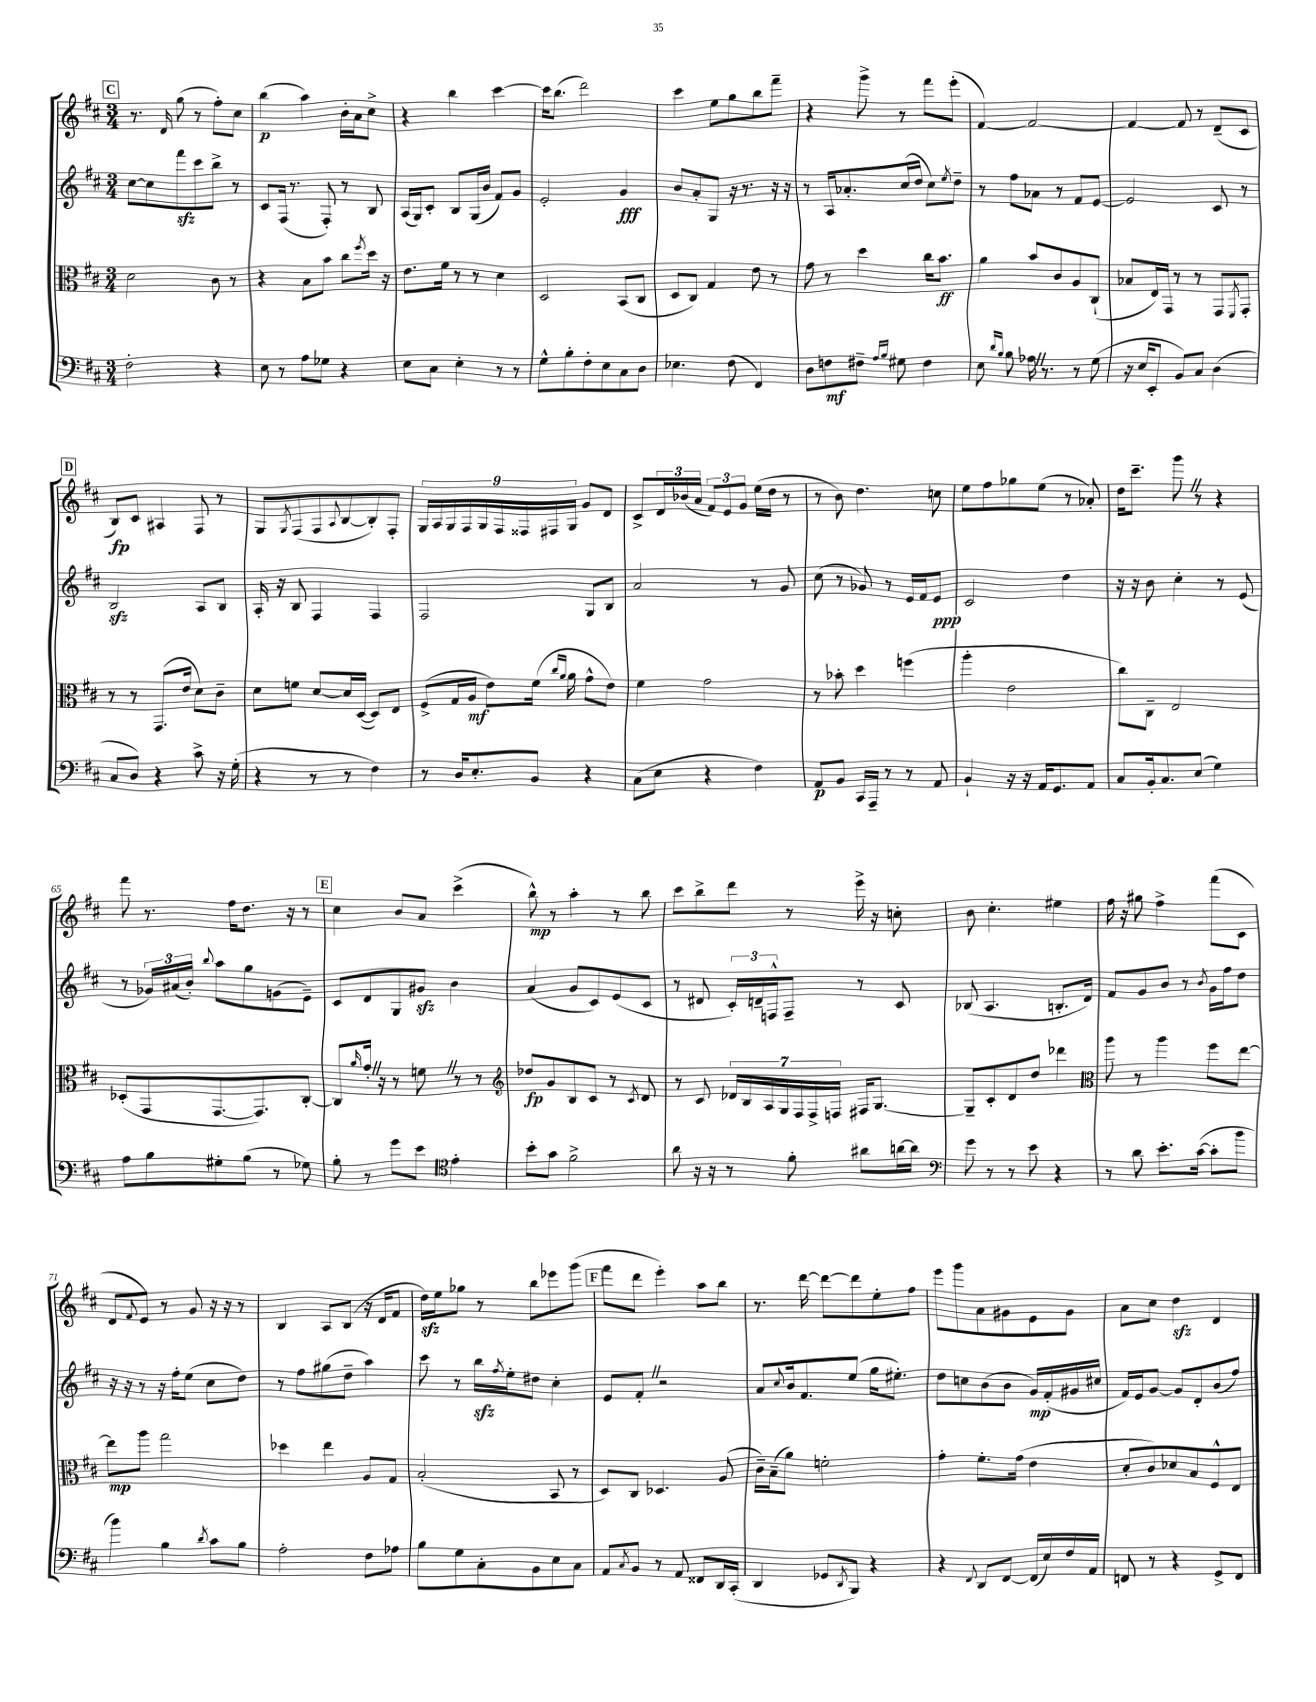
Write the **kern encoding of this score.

**kern	**kern	**kern	**kern
*staff4	*staff3	*staff2	*staff1
*clefF4	*clefC3	*clefG2	*clefG2
*k[f#c#]	*k[f#c#]	*k[f#c#]	*k[f#c#]
*M3/4	*M3/4	*M3/4	*M3/4
2F#'	2d	[8cc#	8.r
.	.	8cc#]	.
.	.	.	16d
.	.	8fff#	(8gg
.	.	8ccc#	8r
4r	8c#	8bb^	8ff#')
.	8r	8r	8cc#
=	=	=	=
8E	4r	8c#	(4bb
8r	.	(16F#	.
.	.	8.r	.
8A	8B	.	4aa)
8G-	8b	8F#')	.
4r	8cc#	8r	16b'
.	.	.	16a
.	8qff#	.	.
.	16dd	8B	8cc#^
.	16r	.	.
=	=	=	=
8E	8.e	(16A	4r
.	.	16G)	.
8C#	.	8c#'	.
.	16f#	.	.
4E'	8r	8B	4bb
.	8r	(16G	.
.	.	16b	.
8r	4d	8f#)	[4ccc#
8r	.	8g	.
=	=	=	=
8G^^	2D	2e'	16ccc#]
.	.	.	(8.bb
8B'	.	.	.
8F#'	.	.	2ddd)
8E	.	.	.
8C#	(8BB	4g	.
8D	8C#	.	.
=	=	=	=
4.E-	8D	8b	4ccc#
.	8C#)	8a'	.
.	4G	8G	8ee
(8F#	.	16r	8gg
.	.	8.r	.
4FF#)	8e	.	8bb
.	8r	16r	8fff#~
.	.	16r	.
=	=	=	=
8D	8g	8r	4r
8F	8r	16A	.
.	.	8.a-'	.
8F#~	4dd	.	8ggg^
16qqA	.	.	.
16qqB	.	.	.
8G#	.	(16cc#	8r
.	.	16dd	.
4F#	16cc#	8cc#)	8fff#
.	8.b	.	.
.	.	8qee	.
.	.	8dd~	(8eee'
=	=	=	=
8E	4a	8r	[4f#)
16qqd	.	.	.
16qqB	.	.	.
8B	.	8ff#	.
16A-	8b	8a-	2f#_
8.r	.	.	.
.	8c#	8r	.
8r	8A	8f#	.
(8G	(8C#`	[8e	.
=	=	=	=
16r	8B-	2e]	4f#_
16E	.	.	.
8EE'	16E)	.	.
.	16GG	.	.
8BB)	8r	.	8f#]
8C#	8r	.	8r
(4D	8GG	8c#	(8d~
.	8qFF#	.	.
.	8GG'	8r	8c#
=	=	=	=
8C#	8r	2B	8B)
8D)	8r	.	8c#
4r	(8.GG	.	4A#
.	16e	.	.
8c#^	8d)	8A	8F#
16r	8c#~	8B	8r
(16G'	.	.	.
=	=	=	=
4r	8d	16A'	8G
.	.	16r	.
.	.	.	8qG
.	8f	8B	(8F#
8r	[8d	4F#	8F#
.	.	.	8qqA
8r	16d]	.	[8B
.	([16D	.	.
4F#)	8D])	4F#	8B'])
.	8E	.	8F#'
=	=	=	=
8r	(8F#^	2F#	18G
.	.	.	18A
.	.	.	18G
16D	16G	.	.
.	.	.	18F#
8.E'	16A	.	.
.	.	.	18G
.	8e)	.	.
.	.	.	18F#
.	.	.	18F##
8BB	(16f#	.	.
.	.	.	18F#
.	16qqcc#	.	.
.	16qqa	.	.
.	16a	.	.
.	.	.	18G
4r	8g^^	8G	8g
.	8e)	8B	8d
=	=	=	=
(8C#	4f#	2a	8c#^
8E	.	.	24d
.	.	.	(24b-
.	.	.	24a
4r	2g	.	12f#)
.	.	.	12e
.	.	.	12g
4F#)	.	8r	(16ee
.	.	.	16dd
.	.	8g	8r
=	=	=	=
8AA	8r	(8cc#	8r
8BB	8b-'	8r	8b)
16CC#	4dd	8g-)	4.dd
16AAA~	.	.	.
8r	.	8r	.
8r	(4ff	16e	.
.	.	16f#	.
8AA	.	8e	8cc
=	=	=	=
4BB`	4aa'	2c#	8ee
.	.	.	8ff#
16r	2e	.	8gg-
16r	.	.	.
16AA	.	.	(8ee
8.GG	.	.	.
.	.	4dd	8r
8AA	.	.	8a-')
=	=	=	=
8C#	8cc#)	16r	16dd
.	.	16r	8.ccc#~
16BB'	8C#~	8b	.
8.C#	.	.	.
.	2E	4cc#'	8ggg
(8E	.	.	8r
4G)	.	8r	4r
.	.	(8e	.
=	=	=	=
8A	(8D-'	8r	8fff#
8B	8GG	24g-)	8.r
.	.	(24a#	.
.	.	24b')	.
.	.	8qqbb	.
8G#'	[8.GG	8aa	.
.	.	.	16ff#
(8B	.	8gg	8.dd
.	8.GG])	.	.
8r	.	(8g	.
.	.	.	16r
8G-)	[8C#'	8e~)	8r
=	=	=	=
8B'	8C#]	8c#	4cc#
.	16qqa	.	.
8r	16g'	8d	.
.	16r	.	.
8g	8r	8G	8b
8e	8f	8g#	8a
*clefC4	*	*	*
4e'	8r	4b	(4ccc#^
.	8r	.	.
=	=	=	=
*	*clefG2	*	*
8b'	8dd-	(4a	8bb^^)
8g	8g	.	8r
2f#^	8B	8g	4aa'
.	8c#	8c#)	.
.	8r	(8e	8r
.	8qc#	.	.
.	8d	8c#	8bb
=	=	=	=
8a	8r	8r	8ccc#
16r	8c#	8d#	8bb^
16r	.	.	.
8r	28d-	24c#')	8ddd
.	28B	.	.
.	.	24d~	.
.	28A	.	.
.	.	24F^^	.
.	28G	.	.
8f#'	.	8F~	8r
.	28F#	.	.
.	28F#^	.	.
.	28F	.	.
8a#	16F#	8r	16eee^
.	[8.G	.	16r
[16a	.	8c#	8cc'
16a]	.	.	.
=	=	=	=
*clefF4	*	*	*
8g	8G~]	(8B-	8b
8r	8c#'	4.A	4.cc#'
8r	8d	.	.
8e	8dd	.	.
4r	4ddd-	8.B'	4ee#
.	.	16d)	.
=	=	=	=
*	*clefC3	*	*
8r	8aa	8f#	16ff#
.	.	.	16r
8d	8r	8g	8gg#
8.e'	4aa	8b	4ff#^
.	.	8r	.
([16c#	.	.	.
.	.	8qb	.
8c#']	8ff#	16g	(8fff#
.	.	16ff#	.
8b	[8ee	8dd	8c#
=	=	=	=
4b)	8ee]	16r	8d
.	.	16r	.
.	.	.	8qqf#
.	8aa	8r	8e)
4B	2gg	16r	8r
.	.	16ff#'	.
.	.	(8ee	8g
8qd	.	.	.
8c#	.	8cc#	16r
.	.	.	16r
8B	.	8dd)	8r
=	=	=	=
2A'	4dd-	8r	4B
.	.	8ff#	.
.	4ee	(8gg#	8A
.	.	8dd~	(8B
8F#	8A	4aa)	16r
.	.	.	16d
8A-	8G	.	8f#
=	=	=	=
8B	(2B'	8ccc#	16dd)
.	.	.	16ee
8G	.	8r	8gg-
8C#'	.	16bb	8r
.	.	8qff#	.
.	.	16ee'	.
8BB	.	8dd#	8bb
8E	8BB	4cc#'	8eee-
8C#	8r	.	(8ggg
=	=	=	=
8AA	8D)	8e	8fff#
8qC#	.	.	.
8BB	8C#	8f#'	8ddd
8r	4.D-	2r	4eee')
8AA	.	.	.
8FF##	.	.	8aa
16DD	(8A	.	8bb
(16CC#'	.	.	.
=	=	=	=
4DD	16c#~)	8a	8.r
.	(16B~	.	.
.	.	8qqcc#	.
.	8a)	16b	.
.	.	8.f#	[16ddd
8GG-	2f'	.	8ddd_
8qDD	.	.	.
8BBB)	.	(8ee	8ddd]
4r	.	16gg	8ee'
.	.	8.ee#')	.
.	.	.	8ff#
=	=	=	=
4r	4g'	8dd	8eee
.	.	8cc	8ggg
8qqFF#	.	.	.
8DD	8.f#'	(8b	8a
[8FF#	.	8b	8g#
.	(16g	.	.
(16FF#]	4e	16g)	8e
16E)	.	(16f#'	.
16F#	.	16g#	8g#
16AA	.	16cc#	.
=	=	=	=
8FF	8d'	16f#)	8a
.	.	16e	.
8r	8c#)	[8g	8cc#
4r	8d-	8g]	4dd
.	8B	8d'	.
8GG^	8F#^^	(8b	4d
8FF	8E	8ff#)	.
==	==	==	==
*-	*-	*-	*-
